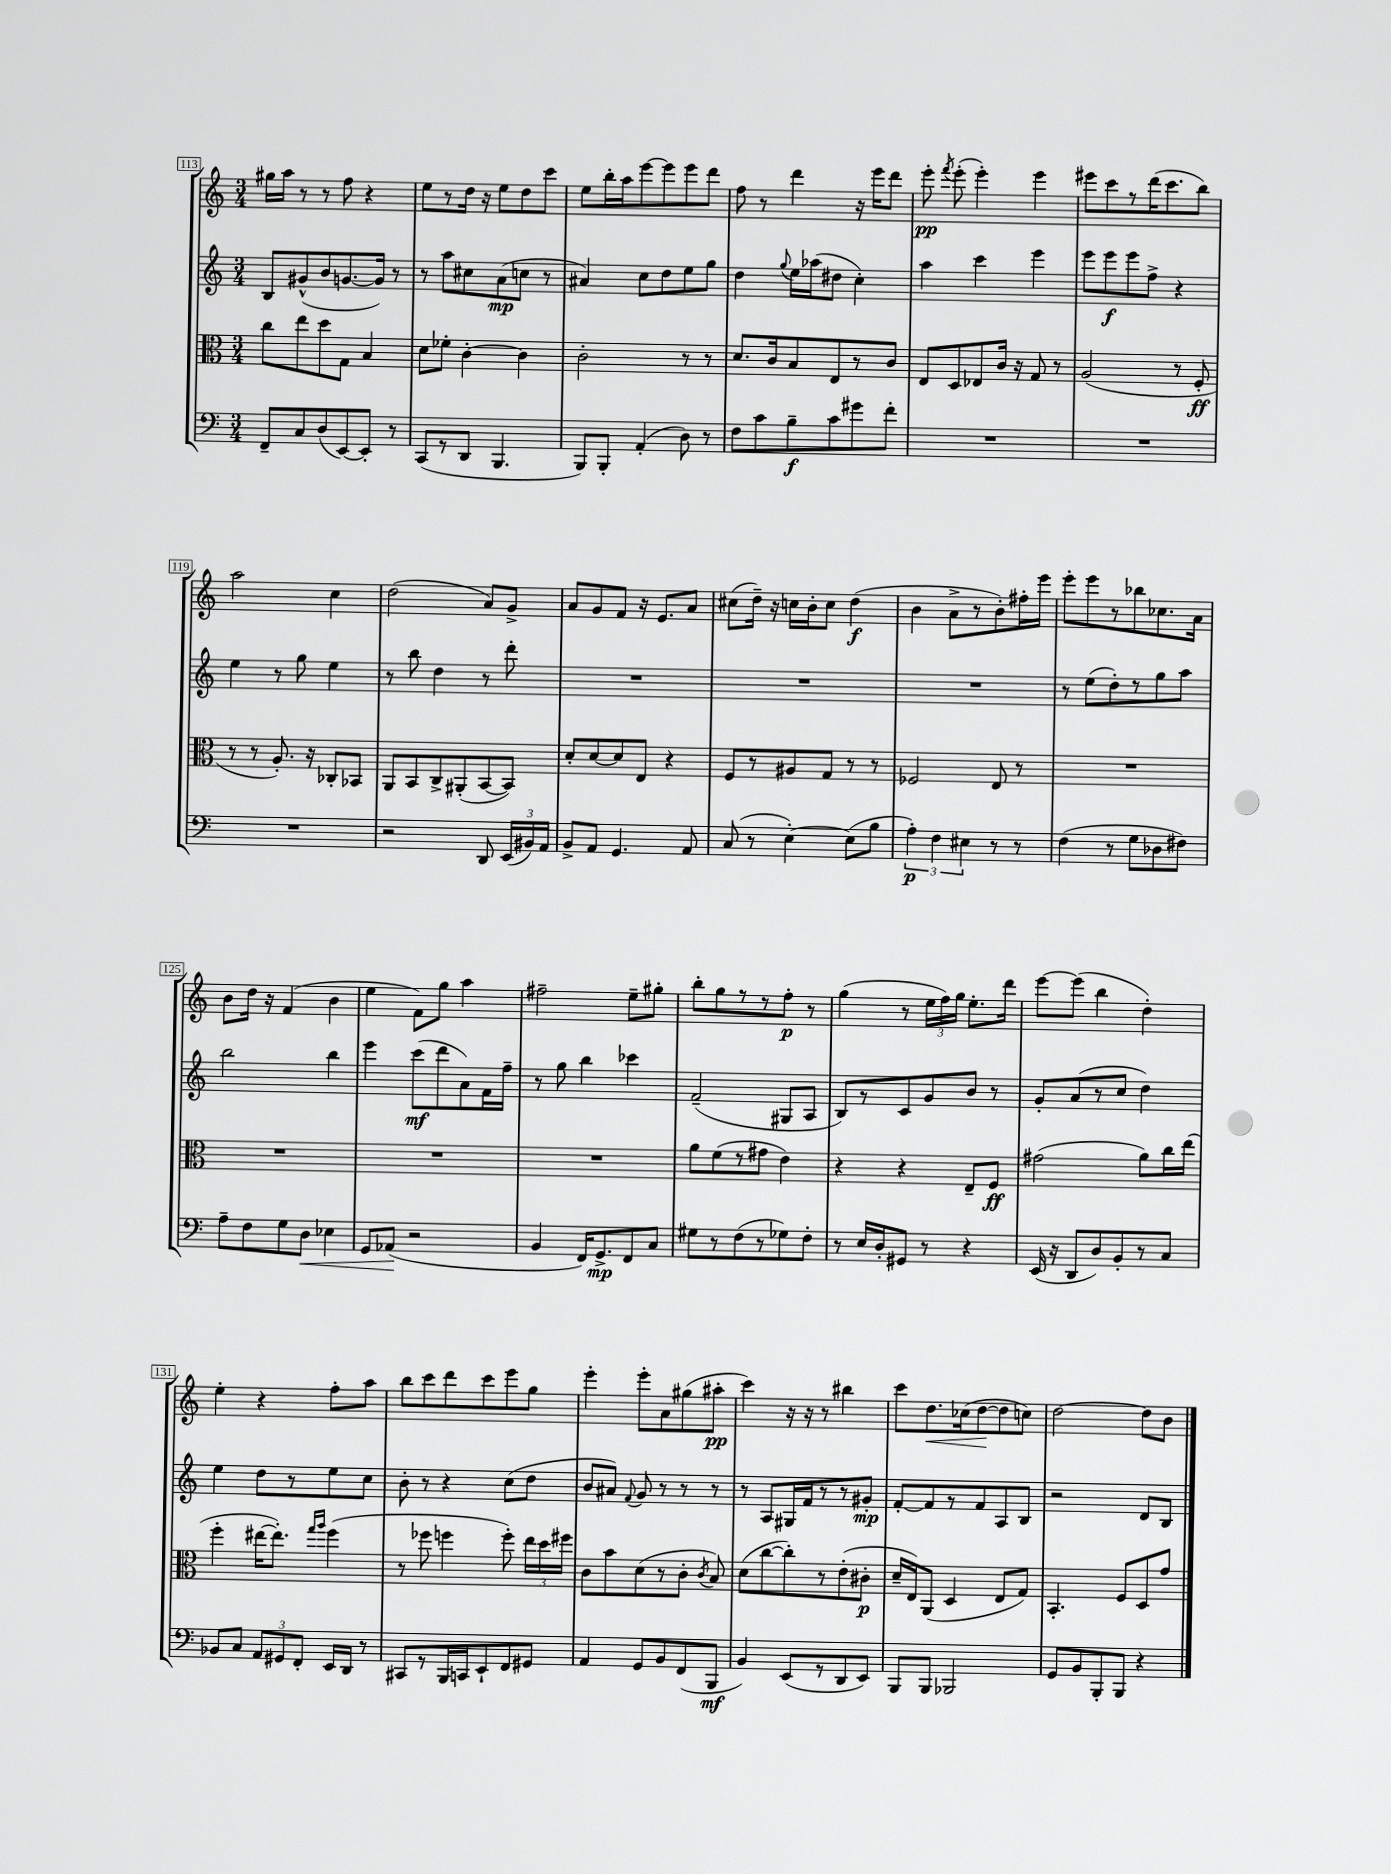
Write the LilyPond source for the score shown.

<<
\new StaffGroup <<
\new Staff = "s0" {
    \clef treble \key c \major \numericTimeSignature \time 3/4
    \autoBeamOff gis''16[ a''16] r8 r8 f''8 r4 |
    e''8[ r8 d''16] r16 e''8[ d''8 c'''8] |
    e''8[ b''16-. a''16 e'''8~ e'''8 e'''8 d'''8] |
    f''8 r8 d'''4 r16 e'''16[ d'''8] |
    e'''8-.\pp \acciaccatura { f'''8 } e'''8-.( e'''4-.) e'''4 |
    eis'''8[ c'''8 r8 d'''16( c'''8. b''8]) |
    a''2 c''4 |
    d''2( a'8[) g'8]-> |
    a'8[ g'8 f'8] r16 e'8.[ a'8] |
    cis''8[( d''16]--) r16 c''16[ b'16-. c''8] d''4\f( |
    b'4 a'8[-> r8 b'8-.) fis''16-. e'''16] |
    e'''8[-. e'''8 r8 bes''8 ces''8. a'16] |
    b'8[ d''16] r16 f'4( b'4 |
    e''4 f'8[) g''8] a''4 |
    fis''2-- e''8[-- gis''8]-. |
    b''8[-. g''8 r8 r8 f''8]-.\p r8 |
    g''4( r8 \tuplet 3/2 { e''16[ f''16) g''16] } e''8.[-. d'''16] |
    e'''8[~ e'''8]( b''4 d''4-.) |
    e''4-. r4 f''8[-. a''8] |
    b''8[ c'''8 d'''8 c'''8 e'''8 g''8] |
    e'''4-. e'''8[-. a'8 gis''8( ais''8]-.\pp |
    c'''4) r16 r16 r8 bis''4 |
    c'''8[ d''8.\< ces''16( d''8~\! d''8 c''8]) |
    d''2~ d''8[ b'8] \bar "|." |
}
\new Staff = "s1" {
    \clef treble \key c \major \numericTimeSignature \time 3/4
    \autoBeamOff b8[ gis'8-^( b'8 g'8.~ g'16]) r8 |
    r8 a''8[ cis''8 a'8\mp( c''8] r8 |
    ais'4) c''8[ d''8 e''8 g''8] |
    d''4 \appoggiatura { g''8 } e''16[ aes''16( dis''8] c''4-.) |
    a''4 c'''4 e'''4 |
    e'''8[ e'''8\f e'''8 f''8]-> r4 |
    e''4 r8 g''8 e''4 |
    r8 b''8 d''4 r8 d'''8-. |
    R2. |
    R2. |
    R2. |
    r8 e''8[( d''8-.) r8 g''8 a''8] |
    b''2 b''4 |
    e'''4 c'''8[\mf( d'''8 a'8) f'16 f''16]-- |
    r8 g''8 b''4 ces'''4 |
    f'2--( gis8[ a8] |
    b8[) r8 c'8 g'8 b'8] r8 |
    g'8[-. a'8( r8 c''8] d''4) |
    e''4 d''8[ r8 e''8 c''8] |
    b'8-. r8 r4 c''8[( d''8] |
    b'8[ ais'8]) \appoggiatura { f'8 } g'8 r8 r8 r8 |
    r8 a8[ gis16 f'16 r8 r8 gis'8]-.\mp |
    f'8[~-. f'8 r8 f'8 a8 b8] |
    r2 d'8[ b8] \bar "|." |
}
\new Staff = "s2" {
    \clef alto \key c \major \numericTimeSignature \time 3/4
    \autoBeamOff c''8[ e''8 d''8 g8] b4 |
    d'8[ fes'8]-. c'4~-. c'4 |
    c'2-. r8 r8 |
    d'8.[ c'16 b8 e8 r8 c'8] |
    e8[ d8 ees8 c'16] r16 g8 r8 |
    a2( r8 f8-.\ff |
    r8 r8 a8.-.) r16 ces8[-. bes,8] |
    a,8[ b,8 c8-> ais,8-.( b,8~ b,8]) |
    d'8[-. d'8~ d'8 e8] r4 |
    f8[ r8 ais8 g8] r8 r8 |
    fes2 e8 r8 |
    R2. |
    R2. |
    R2. |
    R2. |
    a'8[ f'8( r8 gis'8] e'4) |
    r4 r4 e8[-- f8]\ff |
    gis'2( a'8[) c''16 e''16]( |
    f''4-. eis''16[~ eis''8.]-.) \grace { g''16[ a''16] } f''4( |
    r8 fes''8 f''4 f''8-.) \tuplet 3/2 { e''16[ d''16 fis''16] } |
    c'8[ b'8 d'8( r8 c'8]-. \acciaccatura { c'8 } b8) |
    d'8[( c''8~ c''8-.) r8 e'8-.( cis'8]-.\p |
    d'16[-- e16) a,8]( d4 e8[ g8]) |
    b,4.-. f8[ d8 g'8] \bar "|." |
}
\new Staff = "s3" {
    \clef bass \key c \major \numericTimeSignature \time 3/4
    \autoBeamOff f,8[-- c8 d8( e,8~) e,8]-. r8 |
    c,8[( r8 d,8] b,,4. |
    b,,8[) b,,8]-. a,4-.( d8) r8 |
    f8[ c'8 b8--\f c'8 gis'8 f'8]-. |
    R2. |
    R2. |
    R2. |
    r2 d,8 \tuplet 3/2 { e,16[( bis,16) a,16] } |
    b,8[-> a,8] g,4. a,8 |
    c8( r8 e4~-.) e8[( b8] |
    \tuplet 3/2 { a4-.\p) f4 eis4 } r8 r8 |
    f4( r8 g8[ des8 fis8]) |
    a8[-- f8 g8 d8]\< ees4 |
    g,8[ aes,8]\!( r2 |
    b,4 f,16[) g,8.->\mp f,8 c8] |
    gis8[ r8 f8( r8 ges8) f8]-. |
    r8 e16[ d16-. gis,8] r8 r4 |
    e,16( r16 d,8[ d8) b,8-. r8 c8] |
    bes,8[ c8] \tuplet 3/2 { a,8[ gis,8 f,8]-. } e,16[ d,16] r8 |
    cis,8[ r8 b,,16 c,16 e,8-! f,8 gis,8] |
    a,4 g,8[ b,8 f,8( b,,8]\mf |
    b,4) e,8[( r8 d,8 e,8]) |
    b,,8[ b,,8] bes,,2 |
    g,8[ b,8 b,,8-. b,,8] r4 \bar "|." |
}
>>
>>
\layout { \context { \Score currentBarNumber = #113 \override BarNumber.stencil = #(make-stencil-boxer 0.1 0.3 ly:text-interface::print) } }
